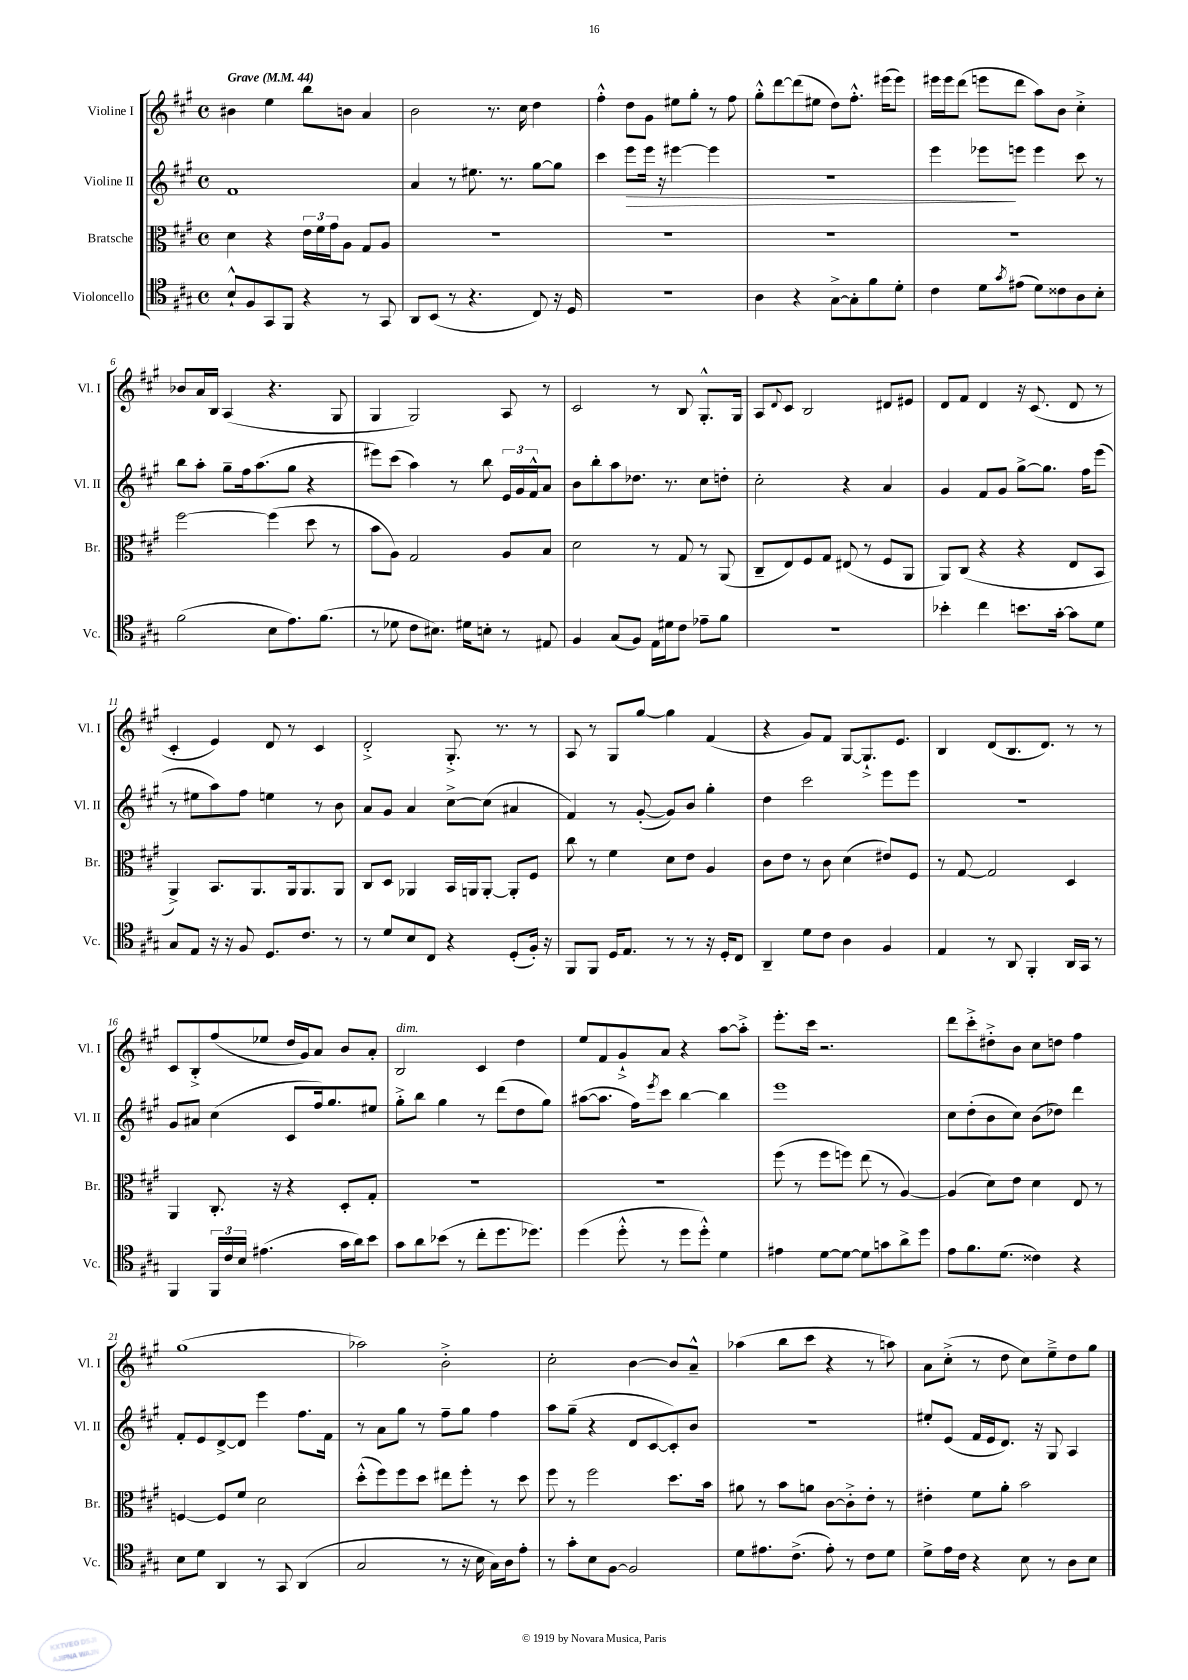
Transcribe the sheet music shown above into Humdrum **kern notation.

**kern	**kern	**kern	**kern
*staff4	*staff3	*staff2	*staff1
*clefC4	*clefC3	*clefG2	*clefG2
*k[f#c#g#]	*k[f#c#g#]	*k[f#c#g#]	*k[f#c#g#]
*M4/4	*M4/4	*M4/4	*M4/4
*met(c)	*met(c)	*met(c)	*met(c)
*MM44	*MM44	*MM44	*MM44
8B`^^	4d	1f#	4b#
8F#	.	.	.
8GG#	4r	.	4ee
8FF#	.	.	.
4r	24e	.	8bb
.	24f#	.	.
.	24g#	.	.
.	8A	.	8b
8r	8G#	.	4a
8GG#	8A	.	.
=	=	=	=
8AA	1r	4a	2b
(8BB	.	.	.
8r	.	8r	.
4.r	.	8.ee#	.
.	.	.	8.r
.	.	8.r	.
.	.	.	16cc#
8C#)	.	[8gg#	4dd
16r	.	8gg#]	.
16D	.	.	.
=	=	=	=
1r	1r	4ccc#	4ff#'^^
.	.	8eee	8dd
.	.	16eee	8g#
.	.	16r	.
.	.	[4eee#	8ee#
.	.	.	8gg#'
.	.	4eee#]	8r
.	.	.	8ff#
=	=	=	=
4A	1r	1r	8gg#'^^
.	.	.	[8ddd
4r	.	.	(8ddd]
.	.	.	8ee#
[8G#^	.	.	8dd)
8G#']	.	.	8.ff#'^^
8f#	.	.	.
.	.	.	(16eee#
8d'	.	.	8eee#)
=	=	=	=
4c#	1r	4eee	16eee#
.	.	.	16eee#
.	.	.	(8ddd
8d	.	8eee-	8eee
8qg#	.	.	.
(8e#	.	8eee	8ddd
8d)	.	4eee	8aa)
8c##	.	.	8b
8A	.	8ccc#	4cc#'^
8B'	.	8r	.
=	=	=	=
(2f#	[2ff#	8bb	8b-
.	.	8aa'	16a
.	.	.	16B
.	.	8gg#~	(4A
.	.	16ff#	.
.	.	(8.aa	.
8B	(4ff#]	.	4.r
8.e)	.	8gg#	.
.	8dd	4r	.
(8.f#	.	.	.
.	8r	.	8G#
=	=	=	=
8r	8b	8eee#)	4G#
8d-	8A)	(8ccc#	.
8c#	2G#	4aa)	2G#)
8.B#)	.	.	.
.	.	8r	.
16d#	.	.	.
8B'	.	8bb	.
8r	8A	24e	8A
.	.	24g#	.
.	.	24f#^^	.
8E#	8B	8a	8r
=	=	=	=
4F#	2d	8b	2c#
.	.	8bb'	.
(8G#	.	8aa	.
8F#)	.	8.dd-	.
16E	8r	.	8r
16d#	.	8.r	.
8c#	8G#	.	8B
8e-~	8r	8cc#	8.G#'^^
8f#	(8AA	8dd'	.
.	.	.	16G#
=	=	=	=
1r	8C#~	2cc#'	8A
.	.	.	8qqd
.	8E)	.	8c#
.	8F#	.	2B
.	8G#	.	.
.	(8E#	4r	.
.	8r	.	.
.	8F#	4a	8d#
.	8AA	.	8e#
=	=	=	=
4b-'	8AA)	4g#	8d
.	(8C#	.	8f#
4cc#	4r	8f#	4d
.	.	8g#	.
8.b	4r	[8gg#^	16r
.	.	.	(8.c#
.	.	8.gg#]	.
[16g#'	.	.	.
8g#]	8E	.	8d
.	.	16ff#	.
8d	8BB	(8eee	8r
=	=	=	=
8G#	4AA^)	8r	4c#'
8E	.	8ee#	.
16r	8.BB	8aa)	4e)
16r	.	.	.
8F#	.	8ff#	.
.	8.AA	.	.
8.D	.	4ee	8d
.	16AA	.	8r
8.c#	8.AA	.	.
.	.	8r	4c#
8r	8AA	8b	.
=	=	=	=
8r	8C#	8a	2d'^
8d	8D	8g#	.
8B	4AA-	4a	.
8C#	.	.	.
4r	16BB	[8cc#^	8.G#'^
.	16AA	.	.
.	[8AA'	(8cc#]	.
.	.	.	8.r
(8D'	8AA']	4a#	.
16F#')	8F#	.	8r
16r	.	.	.
=	=	=	=
8FF#	8cc#	4f#)	8A
8FF#	8r	.	8r
16D	4f#	8r	8G#
8.E	.	.	.
.	.	([8g#'	[8gg#
8r	8d	8g#])	4gg#]
8r	8e	8b	.
16r	4A	4gg#'	(4f#
16D'	.	.	.
8C#	.	.	.
=	=	=	=
4AA~	8c#	4dd	4r
.	8e	.	.
8d	8r	2ccc#	8g#)
8c#	8c#	.	8f#
4A	(4d	.	[8G#
.	.	.	8.G#`^]
4F#	8e#)	8eee	.
.	.	.	8.e
.	8F#	8eee	.
=	=	=	=
4E	8r	1r	4B
.	[8G#	.	.
8r	2G#]	.	(8d
8AA	.	.	8.B
4FF#'	.	.	.
.	.	.	8.d)
16AA	4D	.	8r
16GG#	.	.	.
8r	.	.	8r
=	=	=	=
4FF#	4AA	8g#	8c#
.	.	8a#	8B'^
24FF#	8.C#'	(4cc#	(8ff#
24c#	.	.	.
24B	.	.	.
(4.e#	.	.	8ee-
.	16r	.	.
.	4r	8c#	16dd
.	.	.	16g#)
.	.	16ff#)	8a
.	.	8.gg#	.
16g#	8D'	.	8b
16a)	.	.	.
8b	8G#'	8ee#	8a'
=	=	=	=
8g#	1r	8gg#'^	2B
8a	.	8bb	.
(8b-	.	4gg#	.
8r	.	.	.
8cc#'	.	8r	4c#
8.dd	.	(8ddd	.
.	.	8dd	4dd
8.dd-)	.	.	.
.	.	8gg#)	.
=	=	=	=
(4dd	1r	([8aa#	8ee
.	.	8.aa#]	8f#
8dd'^^	.	.	8g#`^
.	.	16ff#)	.
.	.	8qeee	.
8r	.	8ccc#	8a
8dd	.	[4bb	4r
8dd'^^)	.	.	.
4d	.	4bb]	[8aa
.	.	.	8aa'^]
=	=	=	=
4e#	(8ff#	1eee	8.eee'
.	8r	.	.
.	.	.	16ccc#
[8d	8ff#	.	2.r
8d_	8ff)	.	.
8d]	(8ee	.	.
8g	8r	.	.
8a^	[4A)	.	.
8dd	.	.	.
=	=	=	=
8e	(4A]	8cc#	8ddd
8.f#	.	(8dd'	8ccc#'^
.	8d)	8b	8dd#'^
(8.d	.	.	.
.	8e	8cc#)	8b
4c##)	4d	(8b	8cc#
.	.	8dd-)	8dd
4r	8E	4ddd	4ff#
.	8r	.	.
=	=	=	=
8B	[4F	8f#'	(1gg#
8d	.	8e	.
4AA	8F]	[8d^	.
.	8f#	8d]	.
8r	2d	4eee	.
8GG#	.	.	.
(4AA	.	8.ff#	.
.	.	16f#	.
=	=	=	=
2G#	(8dd'^^	8r	2aa-)
.	8ff#)	8a	.
.	8ff#	8gg#	.
.	8dd	8r	.
8r	8ee#	8ff#~	2b'^
16r	8ff#'	8gg#	.
16B	.	.	.
16G#)	8r	4ff#	.
16A	.	.	.
8e'	8dd	.	.
=	=	=	=
8r	8ff#	8aa	2cc#'
8g#'	8r	(8gg#~	.
8B	2ff#	4r	.
[8F#	.	.	.
2F#]	.	8d	[4b
.	.	[8c#	.
.	8.dd	8c#'])	8b]
.	.	8b	8a~^^
.	16b	.	.
=	=	=	=
8d	8a#	1r	(4aa-
8.e#	8r	.	.
.	8b	.	8bb
(8.c#^	.	.	.
.	8a	.	8ccc#
8e#')	[8c#	.	4r
8r	8c#'^]	.	.
8c#	8e'	.	8r
8d	8r	.	8aa)
=	=	=	=
8d^	4e#'	8ee#'	8a
16e	.	(8e	(8cc#'^
16c#	.	.	.
4r	8f#	16f#	8r
.	.	16e	.
.	8a'	8.d)	8dd
8B	2b	.	8cc#)
.	.	16r	.
8r	.	8G#	8ee~^
8A	.	4A	8dd
8B	.	.	8gg#
==	==	==	==
*-	*-	*-	*-
